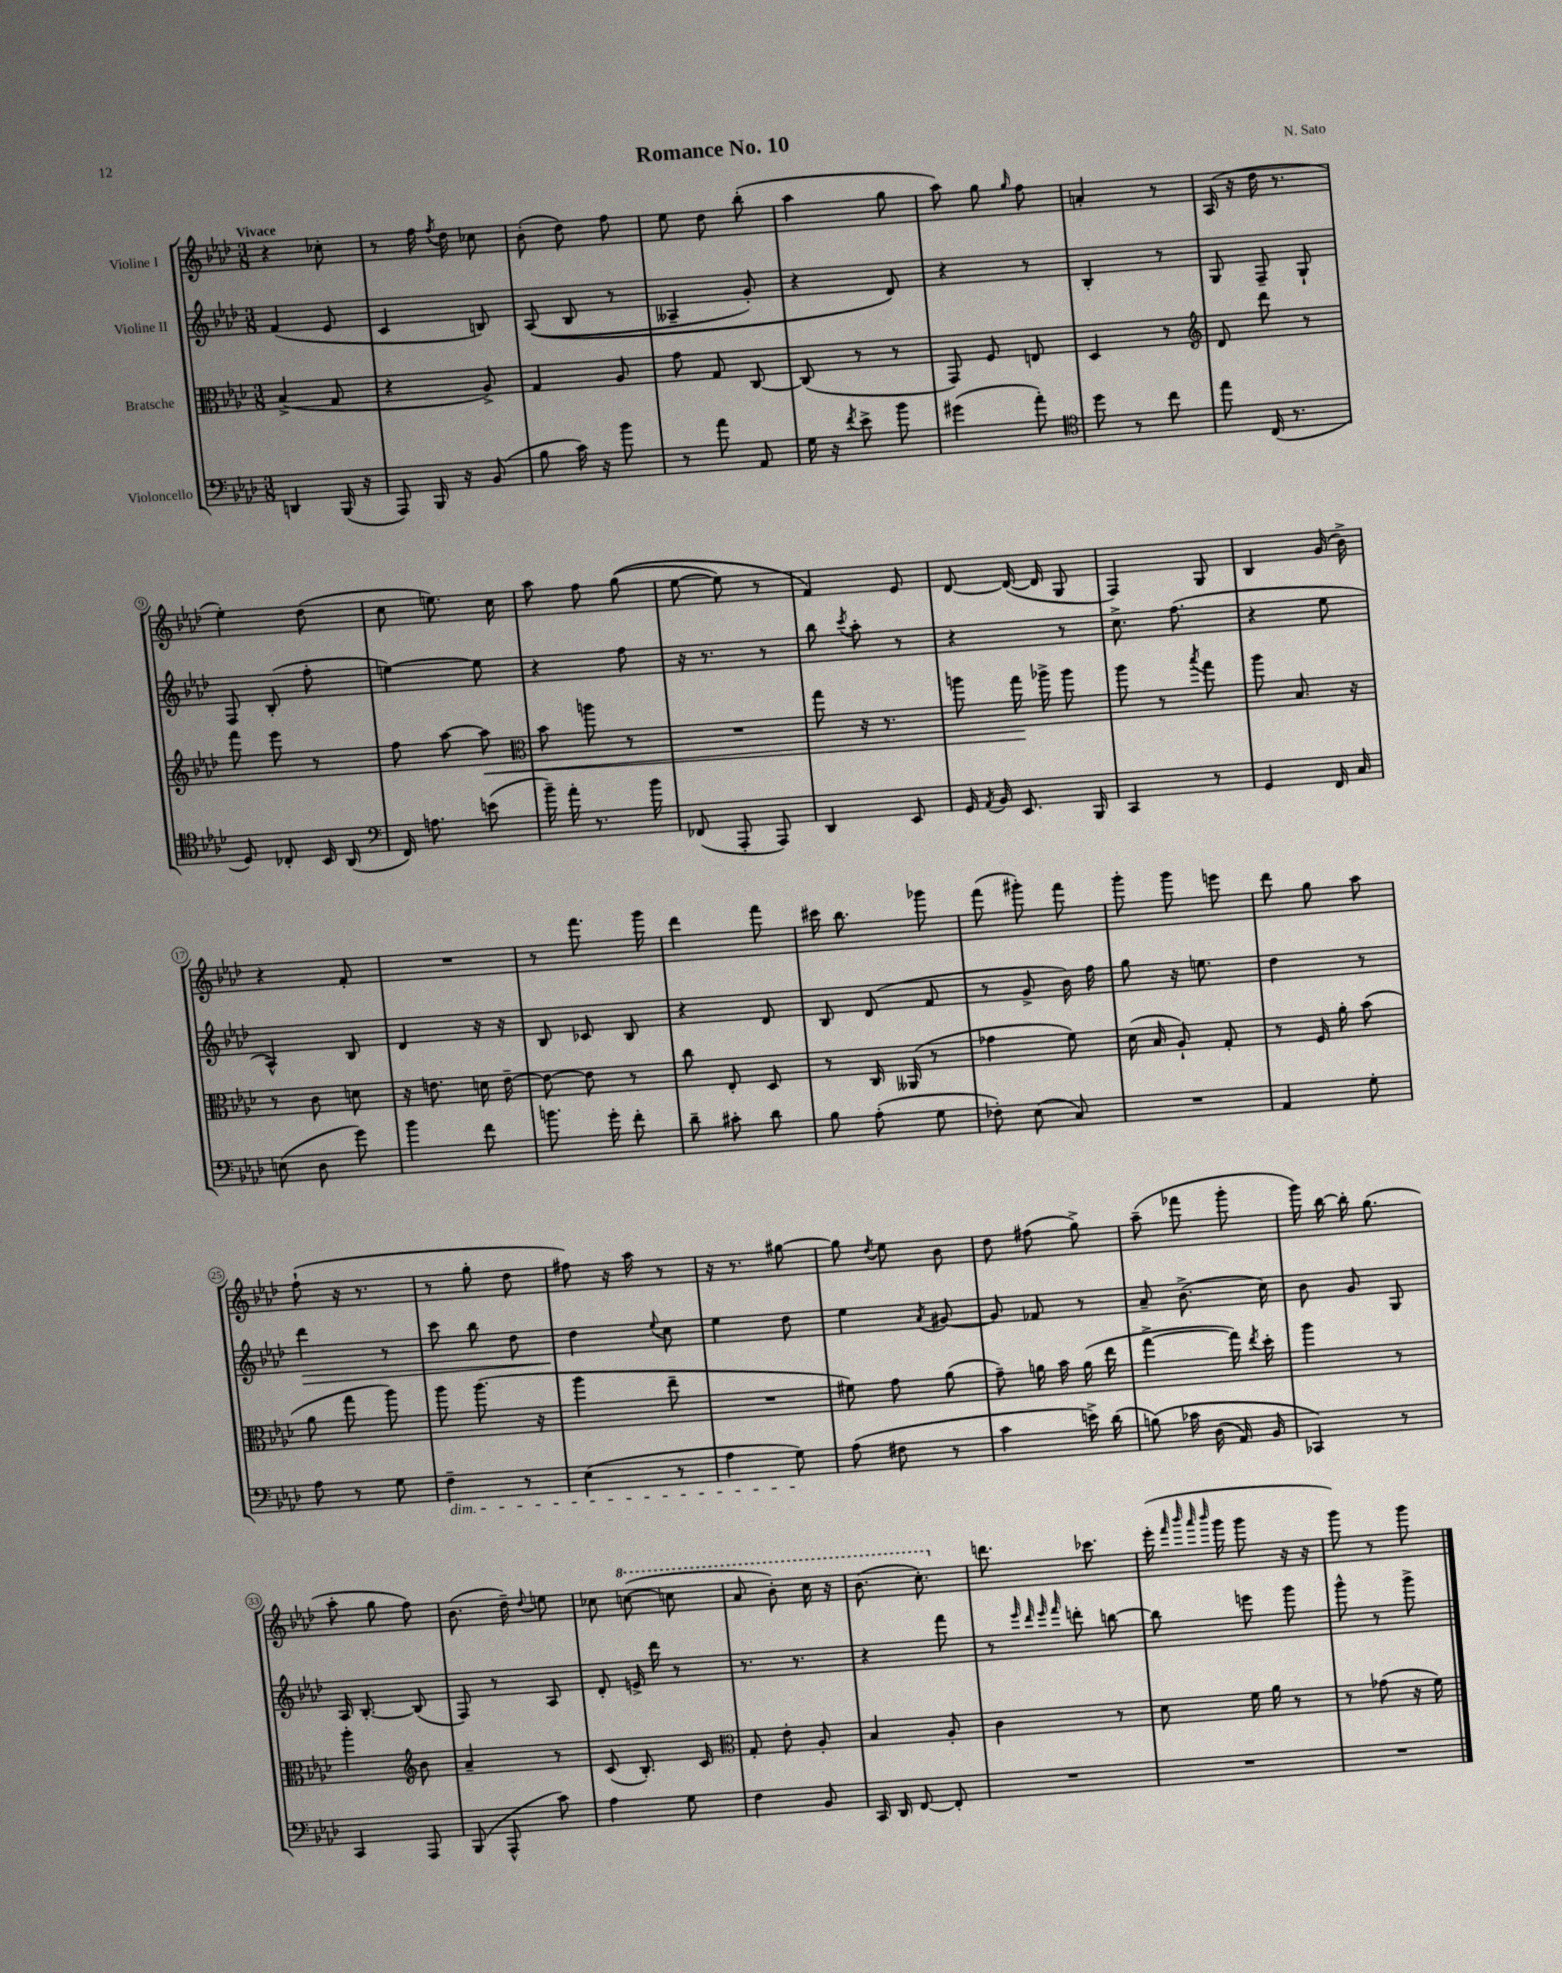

**kern	**kern	**dynam	**kern	**dynam	**kern
*part4	*part3	*part3	*part2	*part2	*part1
*staff4	*staff3	*staff3	*staff2	*staff2	*staff1
*I"Violoncello	*I"Bratsche	*	*I"Violine II	*	*I"Violine I
*clefF4	*clefC3	*	*clefG2	*	*clefG2
*k[b-e-a-d-]	*k[b-e-a-d-]	*	*k[b-e-a-d-]	*	*k[b-e-a-d-]
*M3/8	*M3/8	*	*M3/8	*	*M3/8
=1	=1	=1	=1	=1	=1
!	!	!	!	!	!LO:TX:a:B:t=Vivace
4DDn/	(4B-^/	.	(4f/	.	4r
(16BBB-/	8G/	.	8e-/	.	8cc-X'\
16r	.	.	.	.	.
=2	=2	=2	=2	=2	=2
8AAA-/)	4r	.	4c/	.	8r
16BBB-/	.	.	.	.	16ff\
.	.	.	.	.	8qff/
16r	.	.	.	.	16dd-\
(8BB-/	8A-^/)	.	8Bn/)	.	8cc-X\
=3	=3	=3	=3	=3	=3
8B-\	4G/	.	((8A-/	.	(8b-'\
16c\)	.	.	8B-/	.	8dd-\)
16r	.	.	.	.	.
8b-\	8A-/	.	8r	.	8ff\
=4	=4	=4	=4	=4	=4
8r	8g\	.	4A--X~/	.	8ee-\
8a-\	8G/	.	.	.	8dd-\
8AA-/	[8C/	.	8g'/)	.	(8bb-'\
=5	=5	=5	=5	=5	=5
16G\	(8C/]	.	4r	.	4aa-\
16r	.	.	.	.	.
8qf/	.	.	.	.	.
8e-^\	8r	.	.	.	.
8b-\	8r	.	8d-/)	.	8gg\
=6	=6	=6	=6	=6	=6
(4g#X\	8GG/)	.	4r	.	8aa-\)
.	8F/	.	.	.	8gg\
.	.	.	.	.	16qqgg/
8a-'\)	8En/	.	8r	.	8ff\
=7	=7	=7	=7	=7	=7
*clefC4	*	*	*	*	*
8dd-\	4D-/	.	4B-'/	.	4an'/
8r	.	.	.	.	.
8cc\	8r	.	8r	.	8r
=8	=8	=8	=8	=8	=8
*	*clefG2	*	*	*	*
8ee-\	8d-/	.	8G/	.	(16A-/
.	.	.	.	.	16r
(16C/	8ddd-\	.	8F~/	.	16dd-\
8.r	.	.	.	.	8.r
.	8r	.	8G`/	.	.
!!LO:LB:g=z
=9	=9	=9	=9	=9	=9
8D-/)	8fff\	.	8F/	.	4ee-'\)
8C-X'/	8eee-\	.	(8B-'/	.	.
16BB-/	8r	.	8ff'\	.	(8dd-\
(16AA-/	.	.	.	.	.
=10	=10	=10	=10	=10	=10
*clefF4	*	*	*	*	*
16FF/)	8ff\	.	[4een\)	.	8cc\
8.An\	.	.	.	.	.
.	[8aa-\	.	.	.	8.een\)
!	!	!LO:HP:b	!	!	!
(8en\	8aa-\]	<	8ee\]	.	.
.	.	.	.	.	16cc\
=11	=11	=11	=11	=11	=11
*	*clefC3	*	*	*	*
16b-~\)	8b-\	.	4r	.	8aa-\
16a-'\	.	.	.	.	.
8.r	8aan\	.	.	.	8ff\
.	8r	.	8ff\	.	((8gg\
16b-\	.	.	.	.	.
=12	=12	=12	=12	=12	=12
(8FF-X/	4.r	.	16r	.	[8ee-\
.	.	.	8.r	.	.
8AAA-'/	.	.	.	.	8ee-\])
8AAA-/)	.	.	8r	.	8r
=13	=13	=13	=13	=13	=13
4DD-/	8gg\	.	8bb-\	.	4f/)
.	.	.	8qccc/	.	.
.	16r	.	8aa-'\	.	.
.	8.r	.	.	.	.
8EE-/	.	.	8r	.	8e-/
=14	=14	=14	=14	=14	=14
16GG/	8aan\	.	4r	.	[8d-/
8qAA-/	.	.	.	.	.
16BB-/	.	.	.	.	.
8.EE-/	16gg\	.	.	.	(16d-/_
.	16aa-X^\	[	.	.	16d-/]
.	8aa-\	.	8r	.	8G/
16BBB-/	.	.	.	.	.
=15	=15	=15	=15	=15	=15
4CC/	8aa-\	.	8.cc^\	.	4F/)
.	8r	.	.	.	.
.	.	.	(8.ff\	.	.
.	8qbb-/	.	.	.	.
8r	8gg\	.	.	.	8G/
=16	=16	=16	=16	=16	=16
4GG/	8aa-\	.	4r	.	4B-/
.	8.B-/	.	.	.	.
16FF/	.	.	8ee-\	.	(16g/
16C/	16r	.	.	.	16b-^\)
!!LO:LB:g=z
=17	=17	=17	=17	=17	=17
(8En\	8r	.	4A-^^/)	.	4r
8D-\	8c\	.	.	.	.
8g\)	8dn\	.	8B-/	.	8f'/
=18	=18	=18	=18	=18	=18
4b-\	16r	.	4d-/	.	4.r
.	8.en\	.	.	.	.
8f\	16dn\	.	16r	.	.
.	[16e~\	.	16r	.	.
=19	=19	=19	=19	=19	=19
8.bn\	8e\_	.	8B-/	.	8r
.	8e\]	.	8c-X/	.	8.fff\
16g'\	.	.	.	.	.
8f'\	8r	.	8B-/	.	.
.	.	.	.	.	16ggg\
=20	=20	=20	=20	=20	=20
8d-~\	8cc\	.	4r	.	4ddd-\
8c#X'\	8E-'/	.	.	.	.
8d-\	8D-/	.	8d-/	.	8fff\
=21	=21	=21	=21	=21	=21
8B-\	8r	.	8B-/	.	16ccc#X\
.	.	.	.	.	8.bb-\
(8A-'\	16C/	.	(8d-/	.	.
.	(16AA--X/	.	.	.	.
8G\	8r	.	8f/	.	8ggg-X\
=22	=22	=22	=22	=22	=22
8F-X'\)	4g-X\	.	8r	.	(8fff\
(8E-\	.	.	8g^/	.	8ggg#X'\)
8C/)	8f\)	.	16b-\)	.	8fff\
.	.	.	16ff\	.	.
=23	=23	=23	=23	=23	=23
4.r	(16d-\	.	8gg\	.	8ggg'\
.	16B-/	.	.	.	.
.	8A-`/)	.	16r	.	8ggg\
.	.	.	8.een\	.	.
.	8G'/	.	.	.	8eeen\
=24	=24	=24	=24	=24	=24
4AA-/	8r	.	4dd-\	.	8ddd-\
.	16F/	.	.	.	8gg\
.	16a-'\	.	.	.	.
8G'\	(8b-\	.	8r	.	8aa-\
!!LO:LB:g=z
=25	=25	=25	=25	=25	=25
!	!	!	!	!LO:HP:b	!
8A-\	8a-\	.	4ddd-\	>	(8ff`\
8r	8gg\	.	.	.	16r
.	.	.	.	.	8.r
8G\	8aa-\)	.	8r	.	.
=26	=26	=26	=26	=26	=26
!LO:TX:b:i:t=dim.	!	!	!	!	!
4F~\	8aa-\	.	8ccc\	.	8r
.	(8.aa-\	.	8bb-\	.	8gg'\
8r	.	.	8dd-\	.	8dd-\
.	16r	.	.	.	.
=27	=27	=27	=27	=27	=27
(4E-\	4aa-\	.	4dd-\	.	8ff#X\)
.	.	.	.	.	16r
.	.	.	.	.	16aa-\
.	.	.	8qqee-/	.	.
8r	8ee-~\	.	8cc\	]	8r
=28	=28	=28	=28	=28	=28
4A-\	4.r	.	4ee-\	.	16r
.	.	.	.	.	8.r
8G\)	.	.	8dd-\	.	[8gg#X\
=29	=29	=29	=29	=29	=29
(8A-\	8f#X\)	.	4ee-\	.	8gg#\]
.	.	.	.	.	8qdd-/
8F#X\	8g\	.	.	.	8ee-\
.	.	.	8qa-/	.	.
8r	(8a-\	.	[8g#X/	.	8b-\
=30	=30	=30	=30	=30	=30
4c\	8g~\)	.	8g#/]	.	8dd-\
.	16an\	.	8f-X/	.	(8ff#X\
.	16b-\	.	.	.	.
16en^\)	(16a\	.	8r	.	8gg^\)
(16d-\	16ee-\	.	.	.	.
=31	=31	=31	=31	=31	=31
(8Bn\)	[4gg^\	.	8a-~/	.	(8aa-~\
16c-X\	.	.	(8.b-^\	.	8fff-X\
(16D-\	.	.	.	.	.
16AA-/)	16gg\])	.	.	.	8ggg'\
.	8qee-/	.	.	.	.
16BB-/	16dd-'\	.	16cc\)	.	.
=32	=32	=32	=32	=32	=32
4CC-X/)	4aa-\	.	8b-\	.	16ggg\)
.	.	.	.	.	[16bb-\
.	.	.	8g/	.	16bb-'\]
.	.	.	.	.	(8.gg\
8r	8r	.	8G/	.	.
!!LO:LB:g=z
=33	=33	=33	=33	=33	=33
4CC/	4aa-'\	.	16A-/	.	8aa-'\
.	.	.	[8.B-'/	.	.
.	.	.	.	.	8gg\
*	*clefG2	*	*	*	*
8AAA-/	8b-\	.	(8B-/]	.	8ff\)
=34	=34	=34	=34	=34	=34
(8BBB-/	4a-~/	.	8F/)	.	(8.b-\
8AAA-^^/	.	.	8r	.	.
.	.	.	.	.	16dd-~\)
.	.	.	.	.	8qqdd-/
8c\)	8r	.	8A-/	.	8een\
=35	=35	=35	=35	=35	=35
4A-\	(8c/	.	8d-'/	.	8cc-X\
*	*	*	*	*	*8va
.	8.B-'/)	.	16en^/	.	([8cccn\
.	.	.	16ddd-\	.	.
8G\	.	.	8r	.	8cccn\]
.	16c/	.	.	.	.
=36	=36	=36	=36	=36	=36
*	*clefC3	*	*	*	*
4F\	8G'/	.	8.r	.	8aa-/
.	8e-'\	.	.	.	8bb-'\)
.	.	.	8.r	.	.
8BB-/	8A-'/	.	.	.	16ccc\
.	.	.	.	.	16r
=37	=37	=37	=37	=37	=37
16CC/	4B-/	.	4r	.	(8.bb-\
16DD-/	.	.	.	.	.
[8FF/	.	.	.	.	.
.	.	.	.	.	8.ccc'\)
8FF'/]	8A-'/	.	8fff\	.	.
=38	=38	=38	=38	=38	=38
*	*	*	*	*	*X8va
4.r	4c\	.	8r	.	8.dddn\
.	.	.	32qqeee-/	.	.
.	.	.	32qqddd-/	.	.
.	.	.	32qqeee-/	.	.
.	.	.	32qqfff/	.	.
.	.	.	8dddn'\	.	.
.	.	.	.	.	8.ccc-X\
.	8r	.	[8bbn\	.	.
=39	=39	=39	=39	=39	=39
4.r	8d-\	.	8bb\]	.	(16eee-'\
.	.	.	.	.	32qqfff/
.	.	.	.	.	32qqbbb-/
.	.	.	.	.	32qqaaa-/
.	.	.	.	.	32qqbbb-/
.	.	.	.	.	16ggg\
.	16f\	.	8eeen\	.	8ggg\
.	16a-\	.	.	.	.
.	8r	.	8ggg\	.	16r
.	.	.	.	.	16r
=40	=40	=40	=40	=40	=40
4.r	8r	.	8ggg^^\	.	8ggg\)
.	(8g-X\	.	8r	.	8r
.	16r	.	8ggg^\	.	8ggg\
.	16f\)	.	.	.	.
==	==	==	==	==	==
*-	*-	*-	*-	*-	*-
